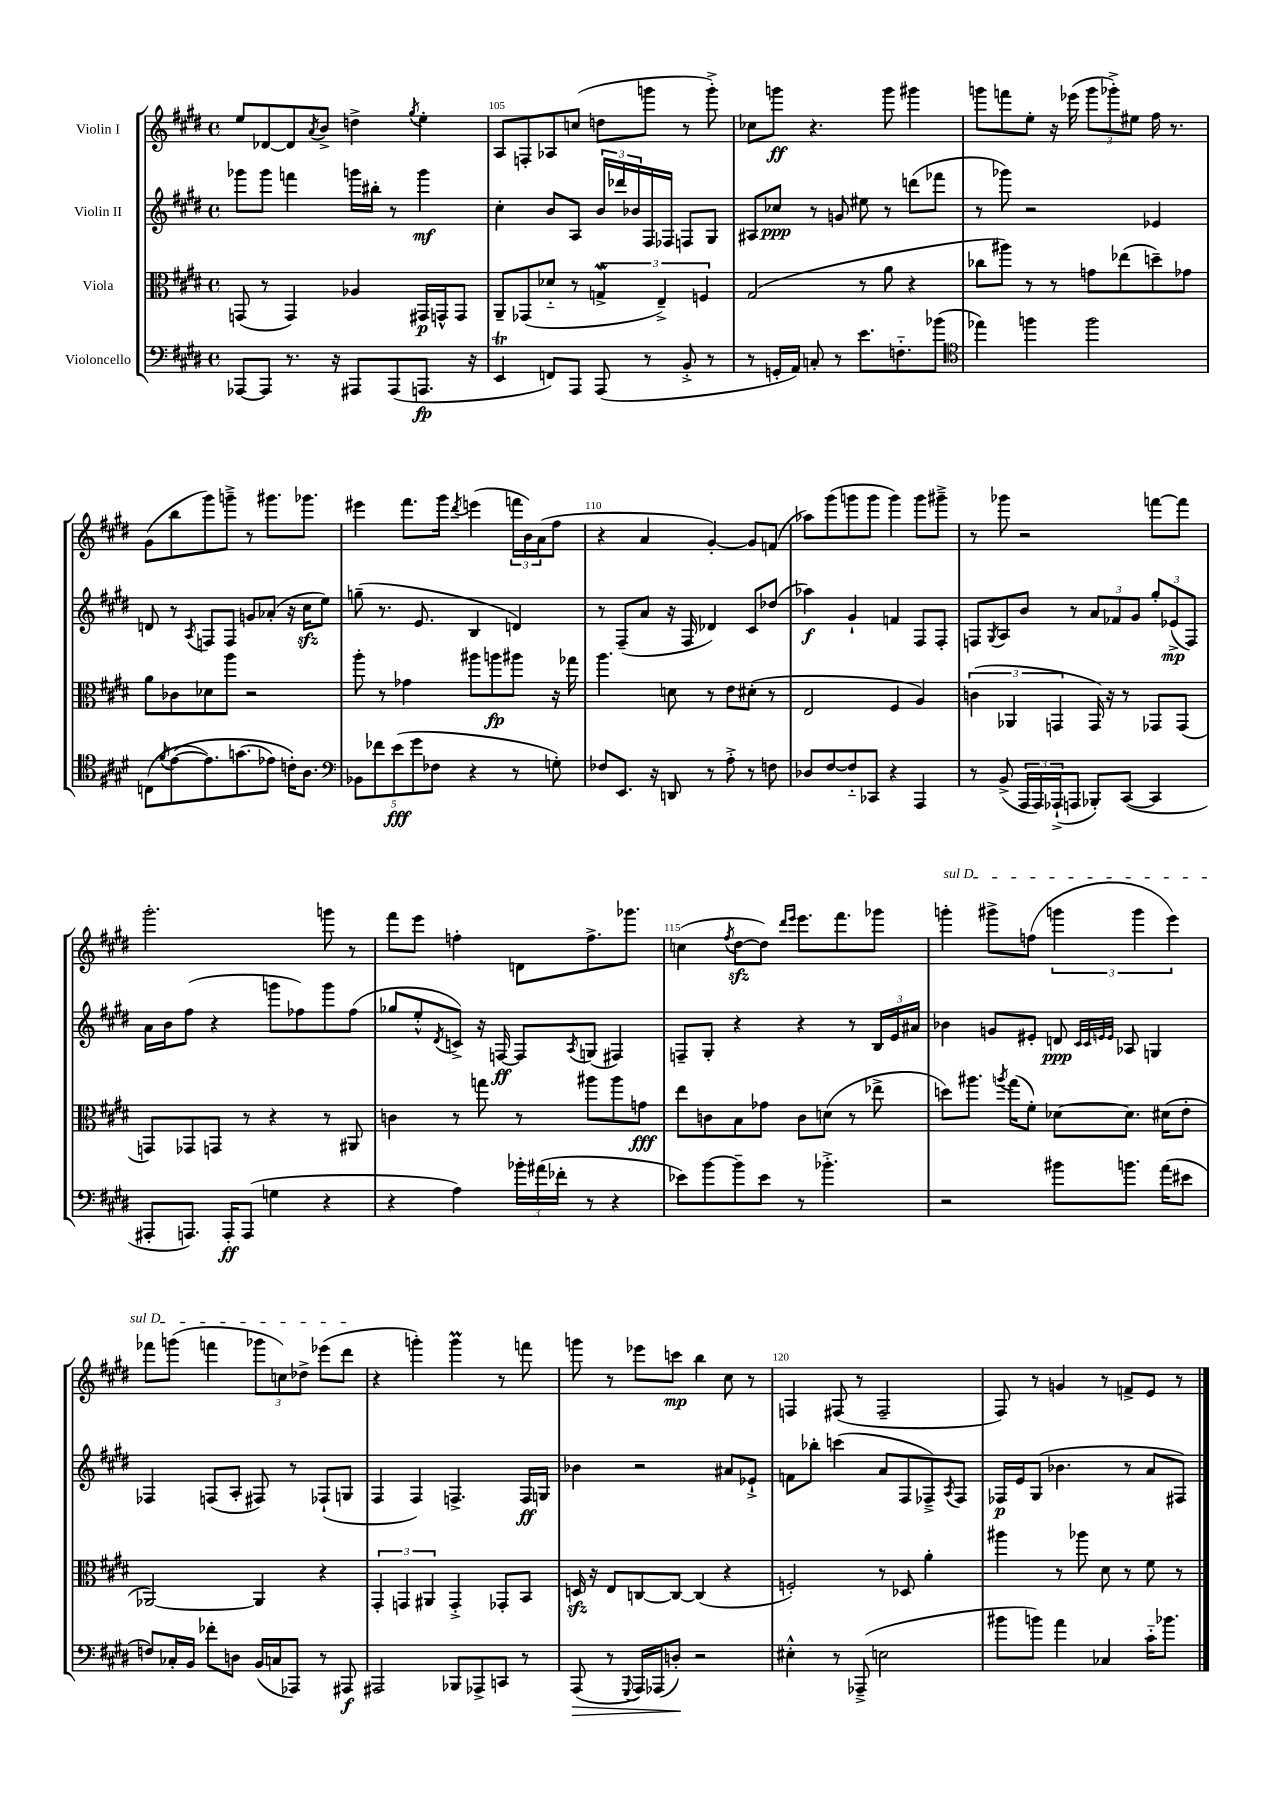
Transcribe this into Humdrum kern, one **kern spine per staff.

**kern	**dynam	**kern	**dynam	**kern	**dynam	**kern	**dynam
*part4	*part4	*part3	*part3	*part2	*part2	*part1	*part1
*staff4	*staff4	*staff3	*staff3	*staff2	*staff2	*staff1	*staff1
*I"Violoncello	*	*I"Viola	*	*I"Violin II	*	*I"Violin I	*
*clefF4	*	*clefC3	*	*clefG2	*	*clefG2	*
*k[f#c#g#d#]	*	*k[f#c#g#d#]	*	*k[f#c#g#d#]	*	*k[f#c#g#d#]	*
*M4/4	*	*M4/4	*	*M4/4	*	*M4/4	*
*met(c)	*	*met(c)	*	*met(c)	*	*met(c)	*
=104	=104	=104	=104	=104	=104	=104	=104
[8AAA-X/L	.	(8GGn/	.	8ggg-X\L	.	8ee/L	.
8AAA-/J]	.	8r	.	8ggg-\J	.	[8d-X/	.
8.r	.	4GG/)	.	4fffn\	.	8d-/]	.
.	.	.	.	.	.	8qa/	.
.	.	.	.	.	.	8b^/J	.
16r	.	.	.	.	.	.	.
8AAA#X/L	.	4A-X/	.	16gggn\LL	.	4ddn^\	.
.	.	.	.	16bb#X'\JJ	.	.	.
(8AAA#/	.	.	.	8r	.	.	.
.	.	.	.	.	.	8qgg#/	.
8.AAAn/J	fp	16GG#X/LL	p	4ggg\	mf	4ee'\	.
.	.	16GGn^^/J	.	.	.	.	.
.	.	8GG/J	.	.	.	.	.
16r	.	.	.	.	.	.	.
=105	=105	=105	=105	=105	=105	=105	=105
4EET/	.	8AA~/L	.	4cc#'\	.	8A/L	.
.	.	(8GG-X/	.	.	.	8Fn'/	.
8FFn/L)	.	8d-X/J	.	8b/L	.	8A-X/	.
8AAA/J	.	8r	.	8A/J	.	(8ccn/J	.
(8AAA/	.	6Gnw^/	.	24b/LL	.	8ddn\L	.
.	.	.	.	24ddd-X/	.	.	.
.	.	.	.	24b-X/	.	.	.
8r	.	.	.	16F#/	.	8gggn\J	.
.	.	6E~^/)	.	.	.	.	.
.	.	.	.	16F-X/JJ	.	.	.
8BB'^/	.	.	.	8Fn/L	.	8r	.
.	.	6Fn/	.	.	.	.	.
8r	.	.	.	8G#/J	.	8ggg'^\)	.
=106	=106	=106	=106	=106	=106	=106	=106
8r	.	(2G#/	.	8A#X/L	.	8cc-X\L	.
16GGn'/LL	.	.	.	8cc-X/J	ppp	8gggn\J	ff
16AA/JJ)	.	.	.	.	.	.	.
8Cn'/	.	.	.	8r	.	4.r	.
8r	.	.	.	8gn/	.	.	.
8.e\L	.	8r	.	8ee#X\	.	.	.
.	.	8a\	.	8r	.	8ggg\	.
8.Fn\	.	.	.	.	.	.	.
.	.	4r	.	(8dddn\L	.	4ggg#X\	.
(8b-X\J	.	.	.	8fff-X\J	.	.	.
=107	=107	=107	=107	=107	=107	=107	=107
*clefC4	*	*	*	*	*	*	*
4ee-X\)	.	8cc-X\L	.	8r	.	8gggn\L	.
.	.	8aa#X\J)	.	8ggg-X\)	.	8fffn\	.
4ffn\	.	8r	.	2r	.	8ee'\J	.
.	.	8r	.	.	.	16r	.
.	.	.	.	.	.	(16eee-X\	.
2ff\	.	8gn\L	.	.	.	12ggg\L	.
.	.	.	.	.	.	12ggg-X'^\)	.
.	.	(8ee-X\	.	.	.	.	.
.	.	.	.	.	.	12ee#X\J	.
.	.	8ddn~\)	.	4e-X/	.	16ff#\	.
.	.	.	.	.	.	8.r	.
.	.	8g-X\J	.	.	.	.	.
!!LO:LB:g=z
=108	=108	=108	=108	=108	=108	=108	=108
(8Cn\L	.	8a\L	.	8dn/	.	(8g#\L	.
8qf#/	.	.	.	.	.	.	.
([8e\	.	8c-X\	.	8r	.	8bb\	.
.	.	.	.	8qA/	.	.	.
8.e\])	.	8d-X\	.	8Fn/L	.	8ggg#\)	.
.	.	8aa\J	.	8F/J	.	8gggn~^\J	.
(8.gn\	.	.	.	.	.	.	.
.	.	2r	.	8gn/L	.	8r	.
8e-X\J)	.	.	.	(8a-X'/J	.	8.ggg#X\L	.
16cn'\KL)	.	.	.	16r	.	.	.
8.A\J	.	.	.	16cc#zz\KL	.	8.ggg-X\J	.
.	.	.	.	8ee\J)	.	.	.
=109	=109	=109	=109	=109	=109	=109	=109
*clefF4	*	*	*	*	*	*	*
10BB-X\L	.	8aa'\	.	(8ggn~\	.	4eee#X\	.
10f-X\	.	.	.	.	.	.	.
.	.	8r	.	8.r	.	.	.
(10e\	fff	.	.	.	.	.	.
.	.	4g-X\	.	.	.	8.fff#\L	.
10g#\	.	.	.	.	.	.	.
.	.	.	.	8.e/	.	.	.
10F-X\J	.	.	.	.	.	.	.
.	.	.	.	.	.	16ggg#\Jk	.
.	.	.	.	.	.	8qddd#/	.
4r	.	8aa#X\L	.	4B/	.	(4eeen\	.
.	.	8aan\	fp	.	.	.	.
8r	.	8aa#X\J	.	4dn/)	.	24fffn\LL	.
.	.	.	.	.	.	24b\)	.
.	.	.	.	.	.	(24a\J	.
8Gn'\)	.	16r	.	.	.	8ff#\J	.
.	.	16gg-X\	.	.	.	.	.
=110	=110	=110	=110	=110	=110	=110	=110
8F-X/L	.	4.aa\	.	8r	.	4r	.
8.EE/J	.	.	.	(8F#~/L	.	.	.
.	.	.	.	8a/J	.	4a/	.
16r	.	.	.	.	.	.	.
8DDn/	.	8dn\	.	16r	.	.	.
.	.	.	.	16F#/	.	.	.
8r	.	8r	.	4d-X/)	.	[4g#'/)	.
8A'^\	.	8e\L	.	.	.	.	.
8r	.	(8d#X'\J	.	8c#/L	.	8g#/L]	.
8Fn\	.	8r	.	(8dd-X/J	.	(8fn/J	.
=111	=111	=111	=111	=111	=111	=111	=111
8D-X/L	.	2E/	.	4aa-X\)	f	8aa-X\L)	.
[8F#/	.	.	.	.	.	(8ggg#\	.
8F#/]	.	.	.	4g#`/	.	8gggn\	.
8CC-X/J	.	.	.	.	.	8ggg\J	.
4r	.	4F#/	.	4fn/	.	4ggg\)	.
4AAA/	.	4A/)	.	8F#/L	.	8ggg\L	.
.	.	.	.	8F#'/J	.	8ggg#X~^\J	.
=112	=112	=112	=112	=112	=112	=112	=112
8r	.	(6cn\	.	8Fn/L	.	8r	.
.	.	.	.	8qG#/	.	.	.
(8BB^/	.	.	.	8A/	.	8ggg-X\	.
.	.	6AA-X/	.	.	.	.	.
24AAA/LL	.	.	.	8b/J	.	2r	.
24AAA/)	.	.	.	.	.	.	.
(24AAA-X`^/J	.	6GGn/	.	.	.	.	.
8AAAn/J	.	.	.	8r	.	.	.
8BBB-X'/L)	.	16GG/)	.	12a/L	.	.	.
.	.	16r	.	.	.	.	.
.	.	.	.	12f-X/	.	.	.
([8CC#/J	.	8r	.	.	.	.	.
.	.	.	.	12g#/J	.	.	.
4CC#/]	.	8GG-X/L	.	12gg#'/L	.	[8fffn\L	.
.	.	.	.	(12e-X^/	mp	.	.
.	.	(8GG-/J	.	.	.	8fff\J]	.
.	.	.	.	12F/J)	.	.	.
!!LO:LB:g=z
=113	=113	=113	=113	=113	=113	=113	=113
8AAA#X'/L	.	8GGn/L)	.	16a\LL	.	2.ggg#'\	.
.	.	.	.	16b\J	.	.	.
8.AAAn/J)	.	8GG-X/	.	(8ff#\J	.	.	.
.	.	8GGn/J	.	4r	.	.	.
16AAA'/KL	ff	.	.	.	.	.	.
(8AAA/J	.	8r	.	.	.	.	.
4Gn\	.	4r	.	8gggn\L	.	.	.
.	.	.	.	8ff-X\)	.	.	.
4r	.	8r	.	8ggg\	.	8gggn\	.
.	.	8AA#X/	.	(8ff-\J	.	8r	.
=114	=114	=114	=114	=114	=114	=114	=114
4r	.	4cn\	.	8gg-X/L	.	8fff#\L	.
.	.	.	.	8ee'^^/	.	8eee\J	.
.	.	.	.	8qd#/	.	.	.
4A\)	.	8r	.	8cn^/J)	.	4ffn'\	.
.	.	8ggn\	.	16r	.	.	.
.	.	.	.	[16Fn/	ff	.	.
24b-X'\LL	.	8r	.	8F/L]	.	8dn\L	.
(24a#X\	.	.	.	.	.	.	.
24f-X'\JJ	.	.	.	.	.	.	.
.	.	.	.	8qA/	.	.	.
8r	.	8aa#X\L	.	(8Gn/J	.	8.ff^\	.
4r	.	8aa#\	.	4F#X/)	.	.	.
.	.	.	.	.	.	8.ggg-X\J	.
.	.	8gn\J	fff	.	.	.	.
=115	=115	=115	=115	=115	=115	=115	=115
8e-X\L)	.	8ee\L	.	8Fn~/L	.	(4ccn\	.
[8b\	.	8cn\	.	8G#'/J	.	.	.
.	.	.	.	.	.	8qff#/	.
8b~\]	.	8B\	.	4r	.	[8dd#zz\L	.
8e-\J	.	8g-X\J	.	.	.	8dd#\J])	.
.	.	.	.	.	.	16qqddd#/LL	.
.	.	.	.	.	.	16qqeee/JJ	.
8r	.	8c\L	.	4r	.	8.eee\L	.
4.b-X'^\	.	(8dn\J	.	.	.	.	.
.	.	.	.	.	.	8.fff#\	.
.	.	8r	.	8r	.	.	.
.	.	8ee-X^\	.	24B/LL	.	8ggg-X\J	.
.	.	.	.	24e/	.	.	.
.	.	.	.	24a#X/JJ	.	.	.
=116	=116	=116	=116	=116	=116	=116	=116
!	!	!	!	!	!	!LO:TX:a:i:t=sul D	!
2r	.	8ddn\L)	.	4b-X\	.	4gggn'\	.
.	.	8.aa#X\J	.	.	.	.	.
.	.	.	.	8gn/L	.	8ggg#X^\L	.
.	.	8qaan/	.	.	.	.	.
.	.	(16gg#\KL	.	.	.	.	.
.	.	8f#'\J)	.	8e#X'/J	.	(8ffn\J	.
8b#X\L	.	[8d-X\L	.	8dn/	ppp	6gggn\	.
.	.	.	.	32qqc#/LLL	.	.	.
.	.	.	.	32qqc#/	.	.	.
.	.	.	.	32qqen/	.	.	.
.	.	.	.	32qqe/JJJ	.	.	.
8.bn\J	.	8.d-\J]	.	8A-X/	.	.	.
.	.	.	.	.	.	6ggg\	.
.	.	.	.	4Gn/	.	.	.
(16a\KL	.	(16d#X\KL	.	.	.	.	.
.	.	.	.	.	.	6eee\)	.
8e#X\J	.	8e'\J	.	.	.	.	.
!!LO:LB:g=z
=117	=117	=117	=117	=117	=117	=117	=117
8Fn/L)	.	[2AA-X/)	.	4F-X/	.	8fff-X\L	.
16C-X'/L	.	.	.	.	.	(8gggn\J	.
16BB/JJ	.	.	.	.	.	.	.
8f-X'\L	.	.	.	(8Fn/L	.	4fffn\	.
8Dn\J	.	.	.	8A'/J	.	.	.
(16BB/LL	.	4AA-/]	.	8F#X/)	.	12ggg-X\L	.
16Cn/J	.	.	.	.	.	.	.
.	.	.	.	.	.	12ccn\)	.
8AAA-X/J)	.	.	.	8r	.	.	.
.	.	.	.	.	.	12dd-X^\J	.
8r	.	4r	.	(8F-X`/L	.	(8eee-X\L	.
8AAA#X/	f	.	.	8Gn/J	.	8ddd#\J	.
=118	=118	=118	=118	=118	=118	=118	=118
2AAA#X/	.	6GG#'/	.	4F#/	.	4r	.
.	.	6GGn/	.	.	.	.	.
.	.	.	.	4F#/)	.	4gggn'\)	.
.	.	6AA#X/	.	.	.	.	.
8BBB-X/L	.	4GG'^/	.	4.Fn^/	.	4gggM\	.
8AAA-X^/	.	.	.	.	.	.	.
8CCn/J	.	8GG-X'/L	.	.	.	8r	.
8r	.	8BB/J	.	16F/LL	ff	8fffn\	.
.	.	.	.	16Gn/JJ	.	.	.
=119	=119	=119	=119	=119	=119	=119	=119
!	!LO:HP:b	!	!	!	!	!	!
(8AAA/	>	16Dnzz/	.	4b-X\	.	8gggn\	.
.	.	16r	.	.	.	.	.
8r	.	8E/L	.	.	.	8r	.
8qqGGG#/	.	.	.	.	.	.	.
16AAA/LL)	.	[8Cn/	.	2r	.	8eee-X\L	.
(16AAA-X/J	.	.	.	.	.	.	.
8Dn'/J)	.	8C/J_	.	.	.	8cccn\J	mp
2r	]	(4C/]	.	.	.	4bb\	.
.	.	4r	.	8a#X/L	.	8cc#\	.
.	.	.	.	8e-X`^/J	.	8r	.
=120	=120	=120	=120	=120	=120	=120	=120
4E#X'^^\	.	2Fn'/)	.	8fn\L	.	4Fn/	.
.	.	.	.	8bb-X'\J	.	.	.
8r	.	.	.	(4cccn\	.	(8F#X/	.
(8AAA-X~^/	.	.	.	.	.	8r	.
2En\	.	8r	.	8a/L	.	2F#~/	.
.	.	8D-X/	.	8F#/	.	.	.
.	.	4a'\	.	8F-X~^/)	.	.	.
.	.	.	.	8qA/	.	.	.
.	.	.	.	8F-/J	.	.	.
=121	=121	=121	=121	=121	=121	=121	=121
8b#X\L	.	4aa#X\	.	16F-X/LL	p	8F#/)	.
.	.	.	.	16e/J	.	.	.
8bn\J)	.	.	.	(8G#/J	.	8r	.
4a\	.	8r	.	4.b-X\	.	4gn/	.
.	.	8aa-X\	.	.	.	.	.
4C-X/	.	8d#\	.	.	.	8r	.
.	.	8r	.	8r	.	8fn^/L	.
16c#\KL	.	8f#\	.	8a/L	.	8e/J	.
8.b-X\J	.	.	.	.	.	.	.
.	.	8r	.	8F#X/J)	.	8r	.
==	==	==	==	==	==	==	==
*-	*-	*-	*-	*-	*-	*-	*-
